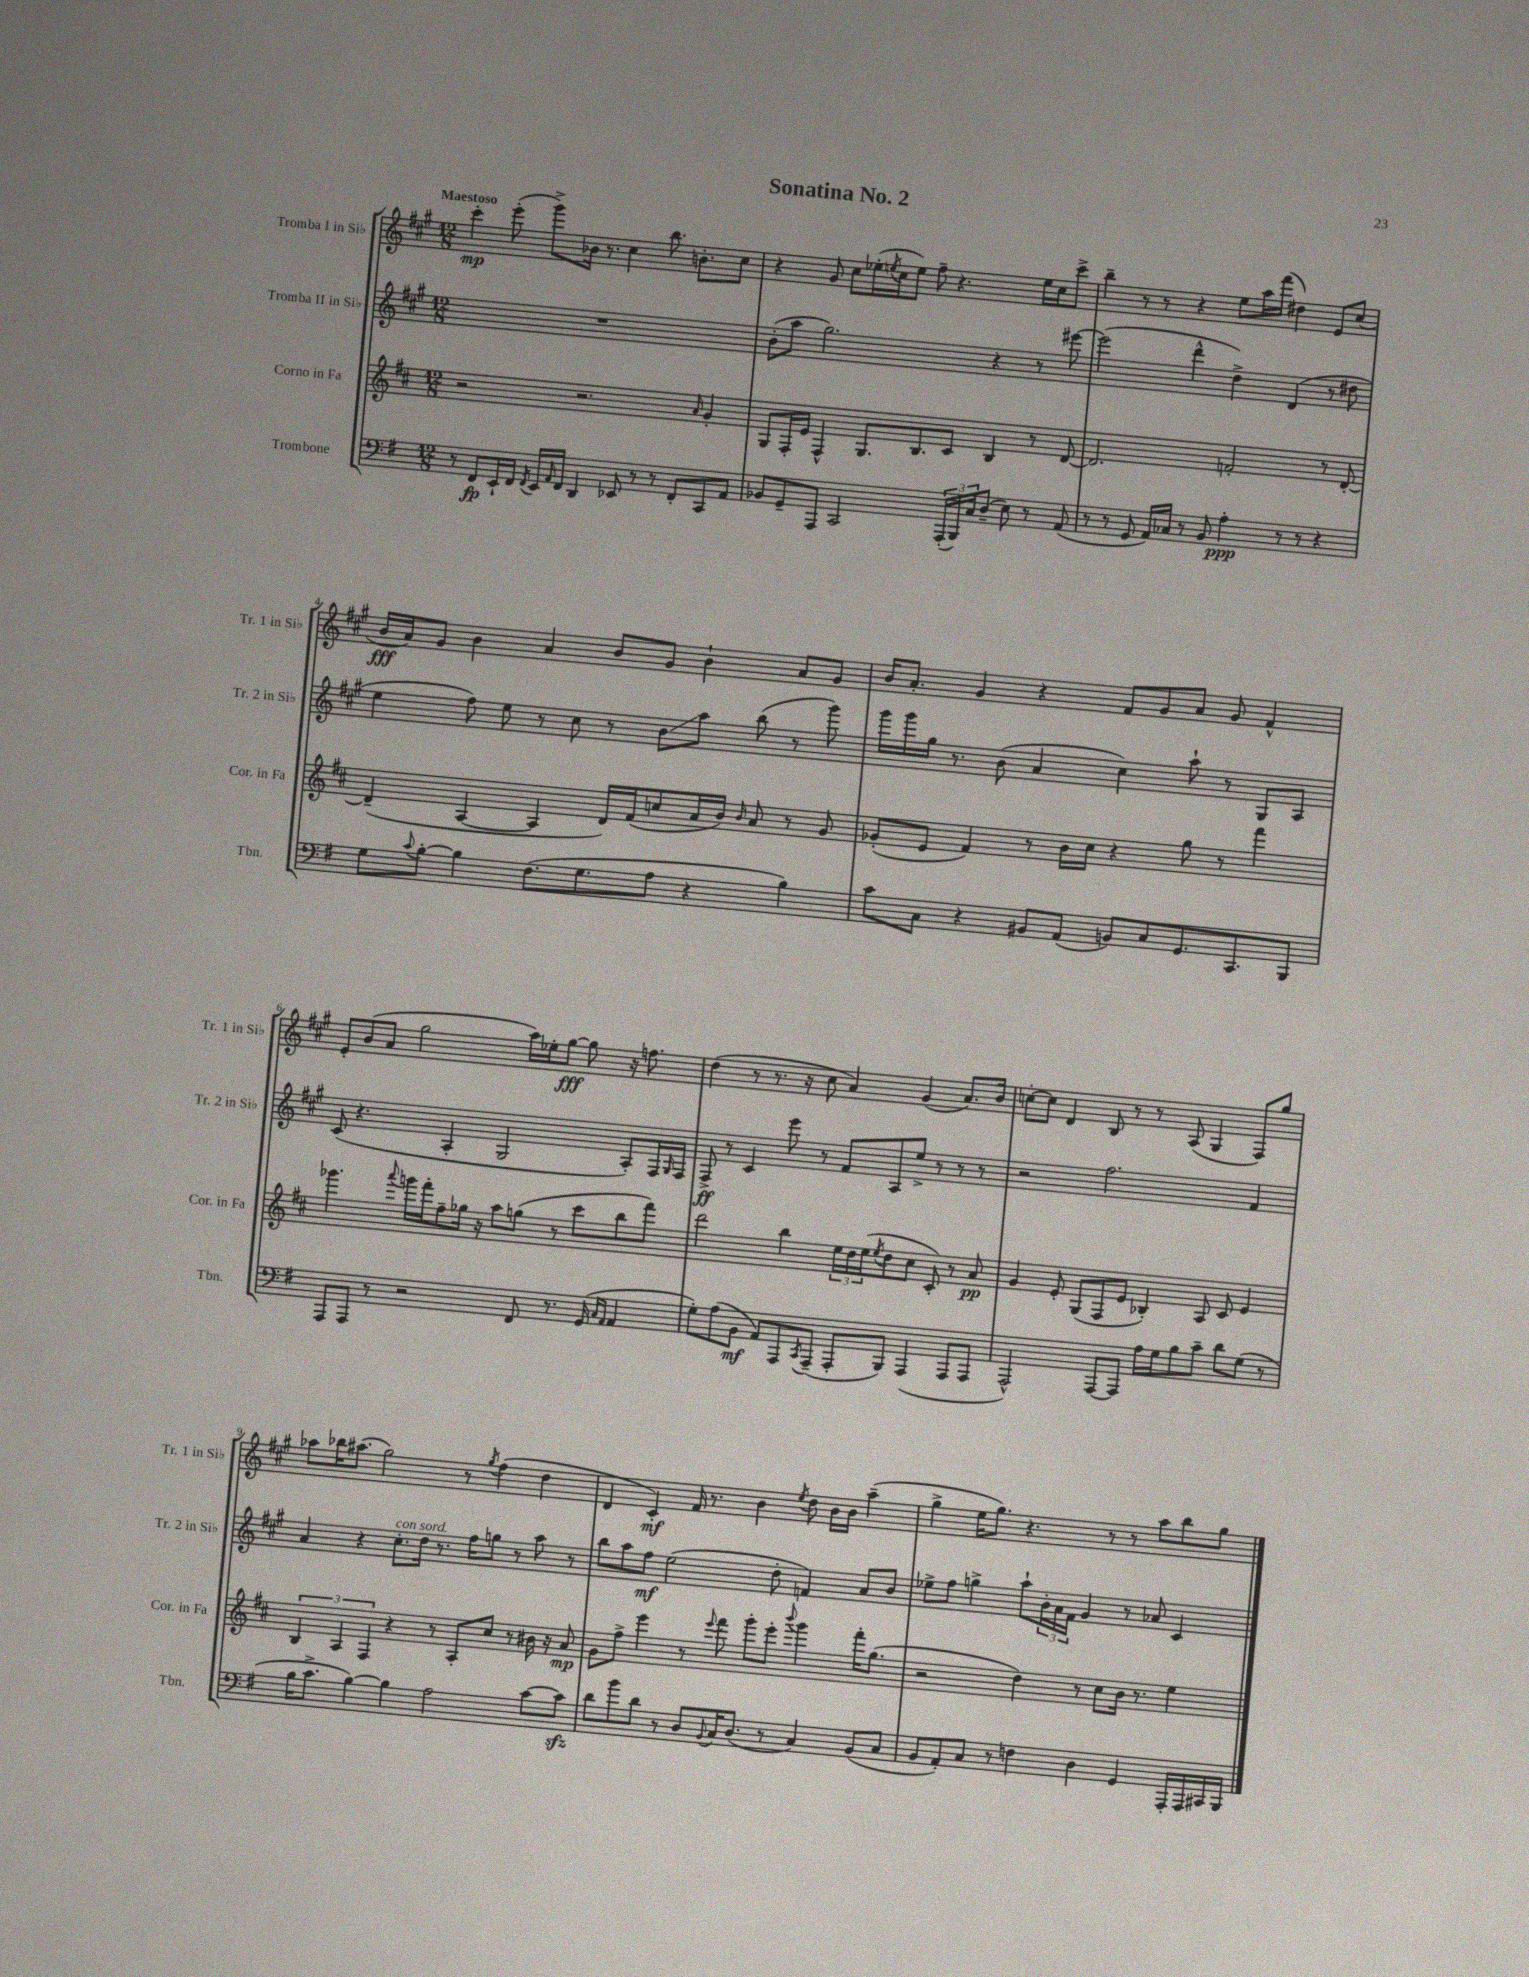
\header { title = "Sonatina No. 2" }
<<
\new StaffGroup <<
\new Staff = "s0" \with { instrumentName = "Tromba I in Sib" shortInstrumentName = "Tr. 1 in Sib" } {
    \clef treble \key a \major \numericTimeSignature \time 12/8 \tempo "Maestoso"
    cis'''4-.\mp e'''8-.( gis'''8->) bes'16 r8. cis''4 b''8. b'8.-. cis''8 |
    r4 gis'8 cis''8 ees''16-.( \acciaccatura { e''8 } cis''16 e''8) fis''8-- r4. e''16 cis''16 cis'''8-> |
    b''4-- r8 r8 r4 e''8 a''16 fis'''16( dis''4) e'8 cis''8( |
    b'16\fff a'16) gis'8 b'4 a'4 b'8 gis'8 b'4-! a'8 gis'8 |
    b'16 a'8.-. gis'4 r4 fis'8 gis'8 a'8 gis'8 fis'4-^ |
    e'8-. b'8( a'8 gis''2 a''16) ees''16-. gis''8~\fff gis''8 r16 f''8. |
    d''4( r8 r8. r16 cis''8 a'4) gis'4( a'8.) b'16 |
    c''8~-. c''8 d'4 b8 r8 r8 a8( gis4 fis8) gis''8 |
    aes''8 bes''16 ais''8.( gis''2) r8 \acciaccatura { gis''8 } fis''4( d''4 |
    d'4 cis'4-.\mf) fis'16 r8. b'4 \acciaccatura { e''8 } d''8 b'16 b'16 a''4--( |
    gis''4-> e''16 gis''8.) r4. r8 r8 a''8 b''8 gis''8 \bar "|." |
}
\new Staff = "s1" \with { instrumentName = "Tromba II in Sib" shortInstrumentName = "Tr. 2 in Sib" } {
    \clef treble \key a \major \numericTimeSignature \time 12/8
    R1. |
    b'8-.( a''8 gis''2.) r4 r8 eis'''8~ |
    eis'''2( d'''4-^ d''4->) d'4( r8 dis''8 |
    e''4 fis''8) e''8 r8 cis''8 r8 b'8\glissando a''8 b''8( r8 gis'''8) |
    gis'''16 gis'''16 gis''16 r8. b'8( a'4 cis''4) a''8-! r8 gis8 a8 |
    cis'8( r4. a4-. gis2 a8-.) fis16 \grace { gis16 } fis16 |
    fis8->\ff r8 cis'4 e'''8 r8 fis'8 a8 e''8-> r8 r8 r8 |
    r2 fis''2. fis'4 |
    a'4 r4 cis''8.-.^\markup { \italic "con sord." } d''16 r8. fis''16 g''8 r8 a''8 r8 |
    b''8 a''8 fis''8\mf e''2( d''8-. f'4) a'8 b'8 |
    ees''8-> fis''8 g''4-> a''8-! \tuplet 3/2 { b'16-. a'16 fis'16 } gis'4 r8 aes'8 cis'4 \bar "|." |
}
\new Staff = "s2" \with { instrumentName = "Corno in Fa" shortInstrumentName = "Cor. in Fa" } {
    \clef treble \key d \major \numericTimeSignature \time 12/8
    r2 r2. \grace { a'16 } g'4-. |
    g8 fis16-. e'16 fis4-^ g8. b8. cis'8 b4 r8 d'8~ |
    d'2. f'2-. r8 d'8~-. |
    d'4--( a4~ a4 d'16) fis'16( c''8 a'16 b'16) \grace { b'16 } a'8 r8 g'8 |
    ges'8-.( e'8 fis'4) r8 b'16 cis''16 r4 g''8 r8 fis'''4 |
    ges'''4. \appoggiatura { a'''8 } g'''16 fis'''16-. fis''8-- ges''16 r16 a''8 g''8( r8 cis'''8 b''8 fis'''8) |
    d'''2 b''4 \tuplet 3/2 { e''16 d''16 e''16( } \acciaccatura { e''8 } d''8 cis''8 cis'8-.) r8 a'8\pp |
    g'4 e'8-. g8( fis8 e'8 bes4-.) a8 cis'8 e'4 |
    \tuplet 3/2 { b4 a4 fis4 } r4 r8 a8-. cis''8 r8 bis'16 r16 a'8\mp |
    g'8 fis''8-> e'''4 r8 \appoggiatura { e'''8 } fis'''8 g'''8-. e'''8-. \appoggiatura { b'''8 } g'''4 fis'''16-. g''8.( |
    r2 d''4) r8 cis''8 b'16 r8. e''4 \bar "|." |
}
\new Staff = "s3" \with { instrumentName = "Trombone" shortInstrumentName = "Tbn." } {
    \clef bass \key g \major \numericTimeSignature \time 12/8
    r8 fis,8\fp e,16-! fis,16 \acciaccatura { fis,8 } e,16 \grace { a,16 } fis,16 d,4 ees,8 r8 r8 fis,8-. c,8 a,8 |
    bes,8 g,8-- a,,8 c,2 \tuplet 3/2 { a,,16-.( b,,16) c16 } d8--( e8) r8 a,8( |
    r8 r8 g,8 a,16) ces16 r8 b,8 a4-.\ppp r8 r8 r4 |
    g8 \appoggiatura { c'8 } b8~-. b4 fis8.( g8. a8 r4 b4) |
    c'8 c8 r4 bis,8 a,8( b,8) c8 g,8. c,8. b,,8 |
    a,,8 a,,8 r8 r2 fis,8 r8. g,16( \grace { c16 a,16 } a,4 |
    g8-.) a8( b,8\mf a,8) a,,8 \acciaccatura { c,8 } a,,8--( a,,8-. b,,8) a,,4( a,,8 a,,8 |
    a,,2-^) a,,8~ a,,8 a16 g16 b8 c'8-- d'8 g8( r8 |
    b16 c'8.-> b4~) b4 a2 c'8~ c'8\sfz |
    d'8 b'8 d'8 r8 d8 \appoggiatura { b,8 } c16 d8.( r8 c4) b,8( c8 |
    b,8 a,8-.) c8 r8 f4 d4 g,4 a,,16-. a,,16 cis,16 b,,16 \bar "|." |
}
>>
>>
